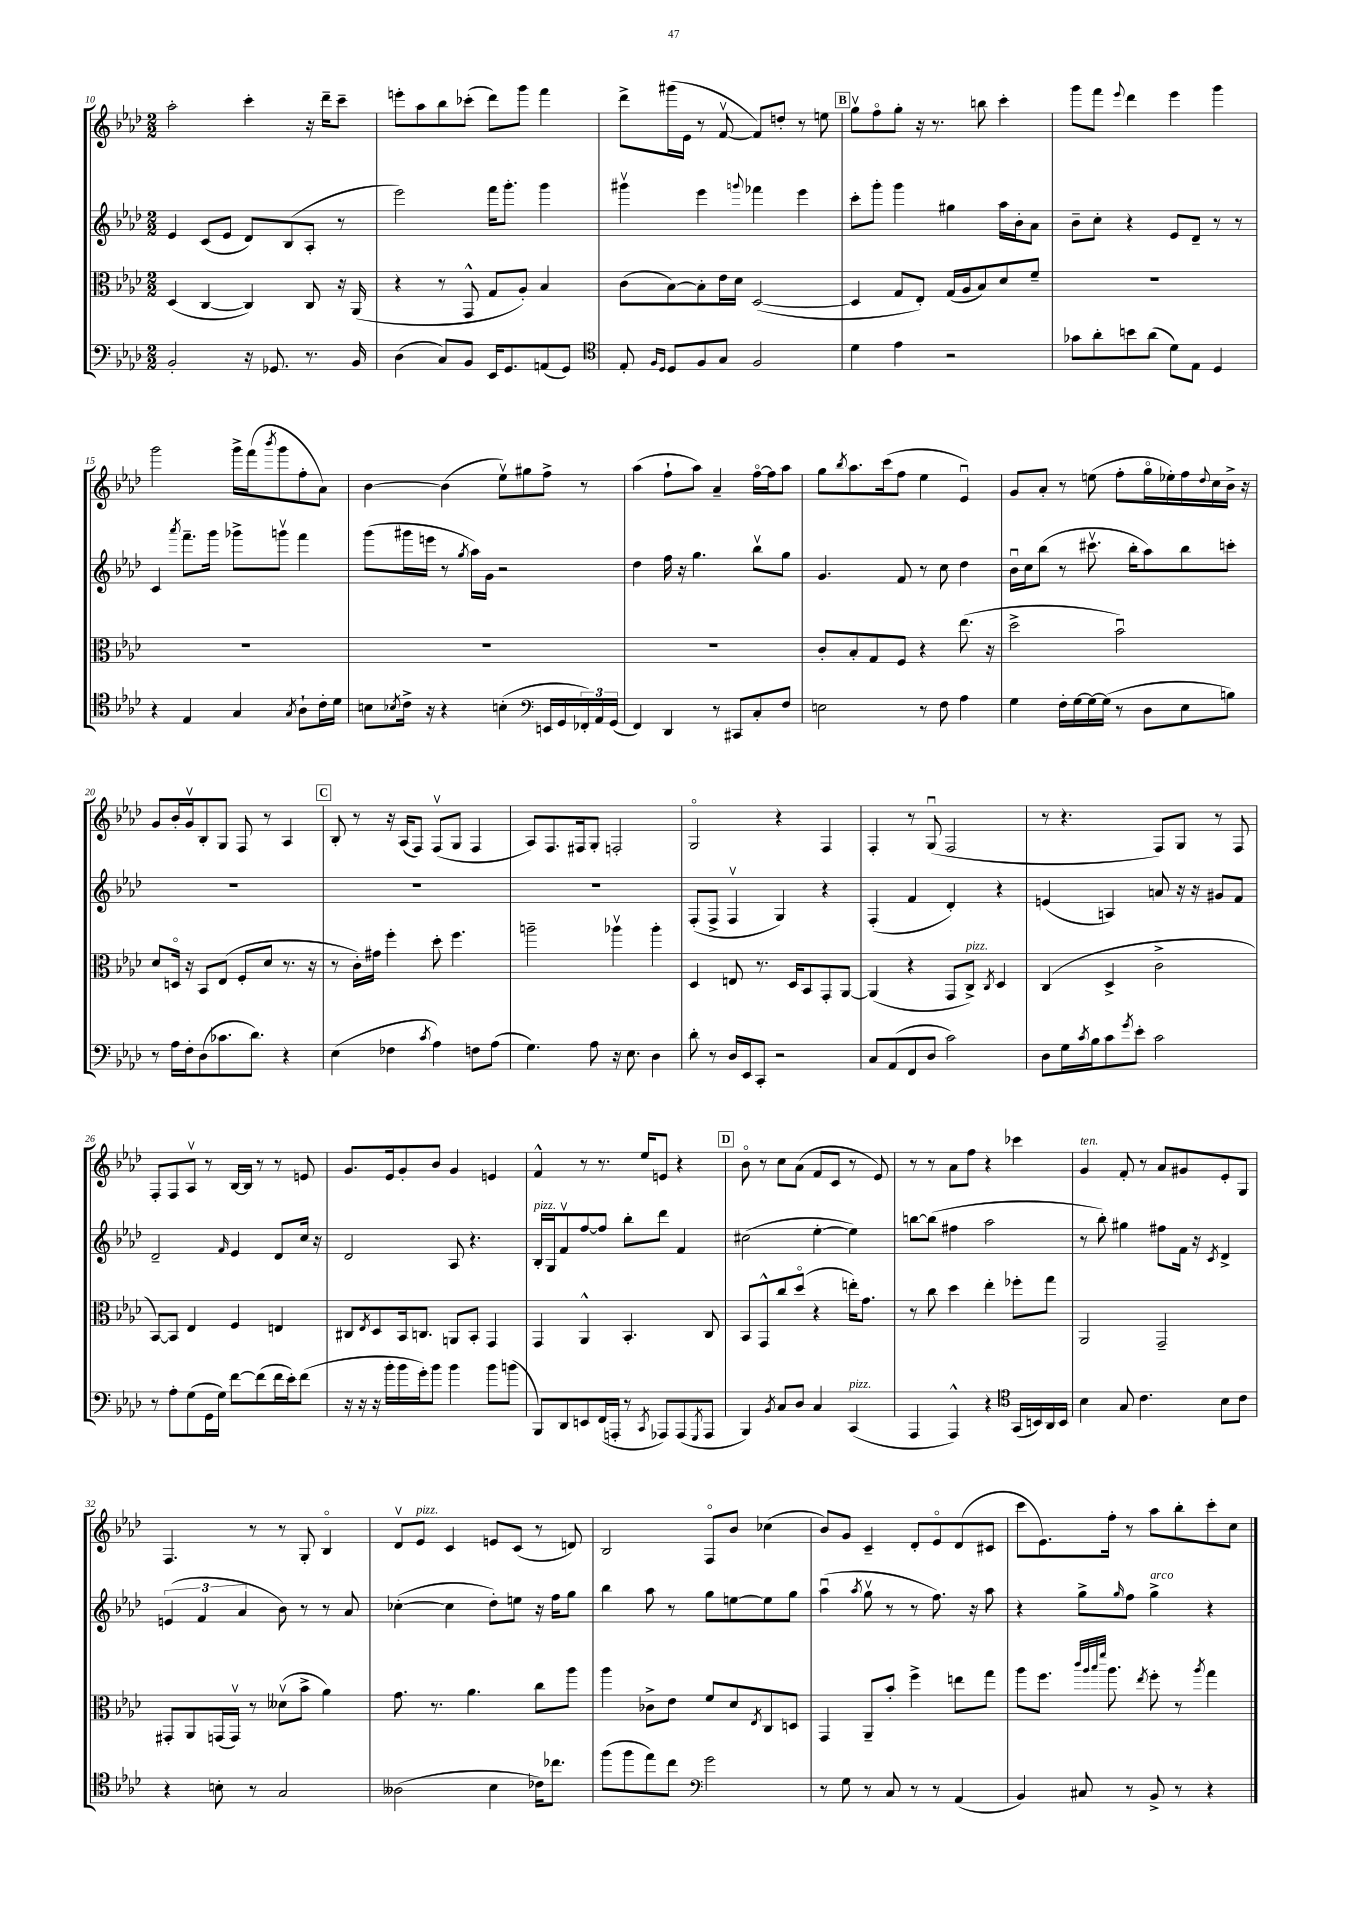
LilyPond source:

<<
\new StaffGroup <<
\new Staff = "s0" {
    \clef treble \key aes \major \numericTimeSignature \time 2/2
    aes''2-. c'''4-. r16 des'''16-- c'''8-- |
    e'''8-. aes''8 bes''8 ces'''8-.( des'''8) g'''8 f'''4 |
    des'''8-> gis'''16( ees'16 r8 f'8~\upbow f'8) d''8-. r8 e''8 |
    \mark \markup { \box "B" } g''8\upbow f''8\flageolet g''8-. r16 r8. b''8 c'''4-. |
    g'''8 f'''8 \appoggiatura { ees'''8 } des'''4 ees'''4 g'''4 |
    g'''2 g'''16-> f'''16( \acciaccatura { bes'''8 } g'''8 f''8-. aes'8) |
    bes'4~ bes'4( ees''8\upbow) gis''8 f''8-> r8 |
    aes''4( f''8-! aes''8) aes'4-- f''16~\flageolet f''16 aes''8 |
    g''8 \acciaccatura { bes''8 } aes''8. c'''16( f''8 ees''4 ees'4\downbow) |
    g'8 aes'8-. r8 e''8( f''8-. g''16\flageolet ees''16-.) f''16 \appoggiatura { des''8 } c''16 bes'16-> r16 |
    g'8 bes'16-. g'16\upbow bes8-. g8 f8 r8 aes4 |
    \mark \markup { \box "C" } bes8-. r8 r16 aes16( f8) f8\upbow( g8 f4 |
    aes8) f8. fis16 g8-. f2-. |
    g2\flageolet r4 f4 |
    f4-. r8 g8\downbow( f2 |
    r8 r4. f8) g8 r8 f8 |
    f8-. f8 aes8\upbow r8 bes16~ bes16 r8 r8 e'8 |
    g'8. ees'16 g'8-. bes'8 g'4 e'4 |
    f'4-^ r8 r8. ees''16 e'8 r4 |
    \mark \markup { \box "D" } bes'8\flageolet r8 c''8 aes'8( f'8 c'8 r8 ees'8) |
    r8 r8 aes'8 f''8 r4 ces'''4 |
    g'4^\markup { \italic "ten." } f'8-. r8 aes'8 gis'8 ees'8-. g8 |
    f4. r8 r8 g8-. bes4\flageolet |
    des'8\upbow ees'8^\markup { \italic "pizz." } c'4 e'8 c'8( r8 d'8) |
    bes2 f8\flageolet bes'8 ces''4( |
    bes'8) g'8 c'4-- des'8-. ees'8\flageolet des'8( cis'8 |
    c'''8 ees'8.) f''16-. r8 aes''8 bes''8-. c'''8-. c''8 \bar "|." |
}
\new Staff = "s1" {
    \clef treble \key aes \major \numericTimeSignature \time 2/2
    ees'4 c'8( ees'8 des'8) bes8( aes8-. r8 |
    ees'''2) f'''16 g'''8.-. g'''4 |
    gis'''4\upbow ees'''4 \appoggiatura { g'''8 } fes'''4 ees'''4 |
    \mark \markup { \box "B" } c'''8-. g'''8-. g'''4 gis''4 aes''16 bes'16-. aes'8 |
    bes'8-- c''8-. r4 ees'8 des'8-- r8 r8 |
    c'4 \acciaccatura { aes'''8 } f'''8.-- g'''16 ges'''8-> g'''8\upbow f'''4 |
    g'''8( gis'''16 e'''16 r8 \acciaccatura { g''8 } aes''16) g'16 r2 |
    des''4 f''16 r16 g''4. bes''8\upbow g''8 |
    g'4. f'8 r8 c''8 des''4 |
    bes'16\downbow c''16 bes''8( r8 cis'''8.\upbow bes''16-. aes''8) bes''8 c'''8-. |
    R1 |
    \mark \markup { \box "C" } R1 |
    R1 |
    f8-.( f8-> f4\upbow g4) r4 |
    f4-.( f'4 des'4-.) r4 |
    e'4( a4) a'8 r16 r16 gis'8 f'8 |
    des'2-- \grace { f'16 } ees'4 des'8 c''16 r16 |
    des'2 aes8 r4. |
    bes16-.^\markup { \italic "pizz." } g16 f'8\upbow f''8~ f''8 bes''8-. des'''8 f'4 |
    \mark \markup { \box "D" } cis''2( ees''4~-. ees''4) |
    b''8~ b''8( fis''4 aes''2 |
    r8 bes''8-.) gis''4 fis''8 f'16 r16 \acciaccatura { c'8 } des'4-> |
    \tuplet 3/2 { e'4( f'4 aes'4 } bes'8) r8 r8 aes'8 |
    ces''4~-.( ces''4 des''8-.) e''8 r16 f''16 g''8 |
    bes''4 aes''8 r8 g''8 e''8~ e''8 g''8 |
    aes''4\downbow( \acciaccatura { aes''8 } g''8\upbow r8 r8 f''8.) r16 aes''8 |
    r4 g''8-> \grace { g''16 } f''8 g''4->^\markup { \italic "arco" } r4 \bar "|." |
}
\new Staff = "s2" {
    \clef alto \key aes \major \numericTimeSignature \time 2/2
    des4( c4~ c4) c8 r16 aes,16( |
    r4 r8 g,8-^ g8 aes8-.) bes4 |
    c'8( bes8~) bes8-. ees'16 des'16 des2~( |
    \mark \markup { \box "B" } des4 g8 ees8-.) g16( aes16 bes8) des'8 f'8-- |
    R1 |
    R1 |
    R1 |
    R1 |
    c'8-. bes8-. g8 f8 r4 ees''8.( r16 |
    des''2-> bes'2\downbow) |
    des'8 d16\flageolet r16 bes,8 ees8( f8-. des'8 r8. r16 |
    \mark \markup { \box "C" } r8 c'16-.) gis'16 f''4-. des''8-. f''4. |
    a''2-- aes''4\upbow aes''4-. |
    des4 e8 r8. des16 bes,8 g,8-. aes,8~ |
    aes,4( r4 g,8 c8->^\markup { \italic "pizz." }) \acciaccatura { c8 } des4 |
    c4( des4-> c'2-> |
    bes,8~) bes,8 ees4 f4 e4 |
    cis8 \acciaccatura { ees8 } des8 bes,16 c8. a,8 bes,8-. g,4 |
    g,4 aes,4-^ bes,4.-. c8 |
    \mark \markup { \box "D" } bes,8 g,8-^ c''8 des''8\flageolet( r4 e''16-.) g'8. |
    r8 c''8 des''4 ees''4-. fes''8-. g''8 |
    aes,2 g,2-- |
    gis,8-. aes,8 g,16( g,16\upbow) r8 deses'8\upbow( bes'8-> aes'4) |
    g'8. r8. aes'4. c''8 aes''8 |
    aes''4 ces'8-> ees'8 f'8 des'8 \acciaccatura { ees8 } c8 d8 |
    g,4 aes,8-- bes'8-. f''4-> e''8 g''8 |
    aes''8 f''8. \grace { c'''32 aes''32 bes''32 f'''32 } aes''8. \acciaccatura { ees''8 } f''8-. r8 \acciaccatura { aes''8 } g''4 \bar "|." |
}
\new Staff = "s3" {
    \clef bass \key aes \major \numericTimeSignature \time 2/2
    bes,2-. r16 ges,8. r8. bes,16 |
    des4( c8) bes,8 ees,16 g,8. a,8( g,8) |
    \clef tenor ees8-. \grace { f16 des16 } des8 f8 g8 f2 |
    \mark \markup { \box "B" } des'4 ees'4 r2 |
    ges'8 aes'8-. b'8 aes'8( des'8) ees8 des4 |
    r4 ees4 g4 \acciaccatura { g8 } aes8-! c'16-. des'16 |
    b8 \acciaccatura { bes8 } c'16-> r16 r4 b4-.( \clef bass e,16 g,16 \tuplet 3/2 { fes,16-.) aes,16 g,16( } |
    f,4) des,4 r8 cis,8 c8-. f8 |
    e2 r8 f8 aes4 |
    g4 f16-. g16~ g16~ g16( r8 des8 ees8 b8) |
    r8 aes16 f16-. des8( ces'8. des'8.) r4 |
    \mark \markup { \box "C" } ees4( fes4 \acciaccatura { c'8 } aes4) f8 aes8( |
    g4.) aes8 r16 ees8. des4 |
    des'8-. r8 des16 ees,16 c,8-. r2 |
    c8 aes,8( f,8 des8 c'2) |
    des8 g16 \acciaccatura { c'8 } bes16 c'8 \acciaccatura { g'8 } ees'8-. c'2 |
    r8 aes8-. g8( g,16 g16) f'8~ f'8( f'16 ees'16-.) f'8( |
    r16 r16 r16 bes'16-. bes'16 g'16-.) bes'8 bes'4 bes'8 b'8( |
    bes,,8) des,8 e,8 f,16( a,,16-. r8 \acciaccatura { c,8 } aes,,8) aes,,8( \acciaccatura { g,,8 } aes,,8 |
    \mark \markup { \box "D" } bes,,4) \acciaccatura { bes,8 } c8 des8 c4 c,4^\markup { \italic "pizz." }( |
    aes,,4 aes,,4-^) r4 \clef tenor g,16( b,16) aes,16 b,16 |
    bes4 g8 c'4. bes8 c'8 |
    r4 b8-. r8 g2 |
    aeses2( bes4 ces'16) ces''8. |
    f''8( f''8 ees''8) c''8 \clef bass g'2 |
    r8 g8 r8 c8 r8 r8 aes,4( |
    bes,4) cis8 r8 bes,8-> r8 r4 \bar "|." |
}
>>
>>
\layout { \context { \Score currentBarNumber = #10 } }
